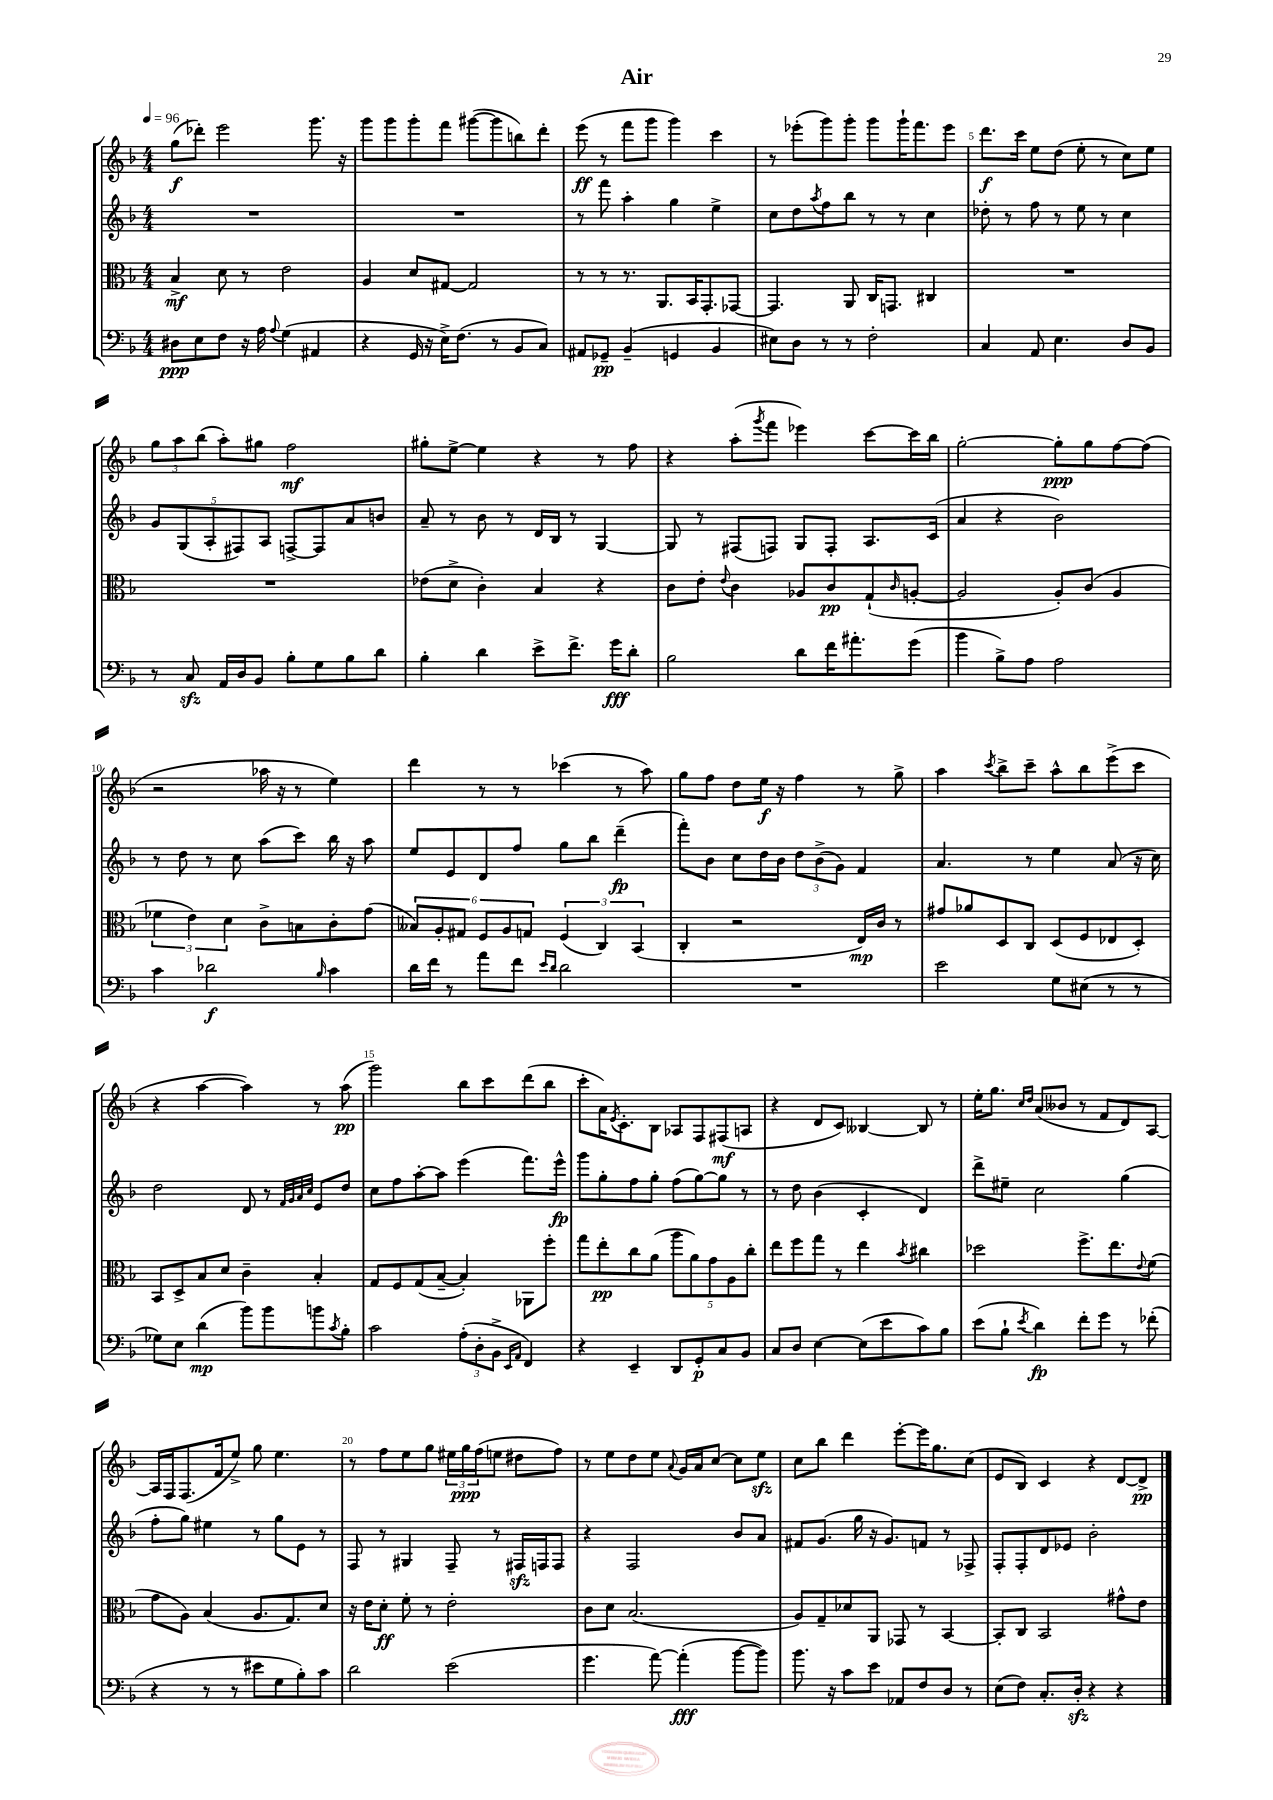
\header { title = "Air" }
<<
\new StaffGroup <<
\new Staff = "s0" {
    \clef treble \key f \major \numericTimeSignature \time 4/4 \tempo 4 = 96
    g''8\f( des'''8-.) e'''2 g'''8. r16 |
    g'''8 g'''8 g'''8-. f'''8 gis'''8~( gis'''8 b''8) d'''8-. |
    e'''8\ff( r8 f'''8 g'''8 g'''4) c'''4 |
    r8 ees'''8-.( g'''8) g'''8-. g'''8 g'''16-! f'''8. ees'''8 |
    d'''8.\f c'''16 e''8 d''8( e''8-. r8 c''8) e''8 |
    \tuplet 3/2 { g''8 a''8 bes''8( } a''8-.) gis''8 f''2\mf |
    gis''8-. e''8~-> e''4 r4 r8 f''8 |
    r4 a''8-.( \acciaccatura { g'''8 } f'''8 ees'''4) c'''8~ c'''16 bes''16 |
    g''2~-. g''8-.\ppp g''8 f''8~ f''8( |
    r2 aes''16 r16 r8 e''4) |
    d'''4 r8 r8 ces'''4( r8 a''8) |
    g''8 f''8 d''8 e''16\f r16 f''4 r8 g''8-> |
    a''4 \acciaccatura { c'''8 } bes''8-> c'''8-- a''8-^ bes''8 e'''8->( c'''8 |
    r4 a''4~ a''4) r8 a''8\pp( |
    g'''2) bes''8 c'''8 d'''8( bes''8 |
    c'''8-. a'16) \acciaccatura { e'8 } c'8.-. bes8 aes8 f8 fis8\mf( a8 |
    r4 d'8 c'8) beses4~ beses8 r8 |
    e''16-. g''8. \grace { c''16 d''16 } a'8( beses'8 r8 f'8 d'8) a8~ |
    a16 f16 f8.( f'16 e''8->) g''8 e''4. |
    r8 f''8 e''8 g''8 \tuplet 3/2 { eis''16 g''16\ppp f''16( } e''8 dis''8 f''8) |
    r8 e''8 d''8 e''8 \appoggiatura { a'8 } g'16 a'16 c''8~ c''8 e''8\sfz |
    c''8 bes''8 d'''4 e'''8~-. e'''16 g''8. c''8( |
    e'8 bes8) c'4 r4 d'8~ d'8->\pp \bar "|." |
}
\new Staff = "s1" {
    \clef treble \key f \major \numericTimeSignature \time 4/4
    R1 |
    R1 |
    r8 f'''8 a''4-. g''4 e''4-> |
    c''8 d''8 \acciaccatura { a''8 } f''8 bes''8 r8 r8 c''4 |
    des''8-. r8 f''8 r8 e''8 r8 c''4 |
    \tuplet 5/4 { g'8 g8( a8-. fis8) a8 } f8~-> f8 a'8 b'8 |
    a'8-- r8 bes'8 r8 d'16 bes16 r8 g4~ |
    g8 r8 fis8( f8) g8 f8-. a8. c'16( |
    a'4 r4 bes'2) |
    r8 d''8 r8 c''8 a''8( c'''8) bes''16 r16 a''8 |
    e''8 e'8 d'8 f''8 g''8 bes''8 d'''4--\fp( |
    f'''8-.) bes'8 c''8 d''16 bes'16 \tuplet 3/2 { d''8 bes'8->( g'8) } f'4 |
    a'4. r8 e''4 a'8( r16 c''16) |
    d''2 d'8 r8 \grace { f'32 g'32 a'32 c''32 } e'8 d''8 |
    c''8 f''8 a''8~-. a''8 e'''4( f'''8.) e'''16-^\fp |
    g'''8 g''8-. f''8 g''8-. f''8( g''8~) g''8 r8 |
    r8 d''8 bes'4( c'4-. d'4) |
    d'''8-> eis''8-- c''2 g''4( |
    f''8-. g''8) eis''4 r8 g''8 e'8 r8 |
    f8 r8 gis4 f8-- r8 fis16\sfz f16 f8 |
    r4 f2 bes'8 a'8 |
    fis'8 g'8.( g''16 r16 g'8.) f'8 r8 fes8-> |
    f8-. f8-. d'8 ees'8 bes'2-. \bar "|." |
}
\new Staff = "s2" {
    \clef alto \key f \major \numericTimeSignature \time 4/4
    bes4->\mf d'8 r8 e'2 |
    a4 d'8 gis8~ gis2 |
    r8 r8 r8. a,8. bes,16 g,8.-. ges,8~ |
    ges,4. a,8 c16 g,8. cis4 |
    R1 |
    R1 |
    ees'8( d'8-> c'4-.) bes4 r4 |
    c'8 e'8-. \appoggiatura { e'8 } c'4 aes8 c'8\pp g8-!( \grace { c'16 } a8~-. |
    a2 a8-.) c'8( a4 |
    \tuplet 3/2 { fes'4 e'4) d'4 } c'8-> b8 c'8-. g'8( |
    \tuplet 6/4 { beses8) a8-. gis8 f8 a8 g8 } \tuplet 3/2 { f4( c4) bes,4( } |
    c4-. r2 e16\mp) c'16 r8 |
    gis'8 aes'8 d8 c8 d8( f8 ees8 d8-.) |
    bes,8 d8-> bes8 d'8 c'4-- bes4-. |
    g8 f8 g8( bes8~-- bes4-.) aes,8 f''8-. |
    g''8 e''8-.\pp c''8 a'8( \tuplet 5/4 { a''8 a'8) g'8 a8 c''8-. } |
    e''8 f''8 g''8 r8 e''4 \acciaccatura { bes'8 } cis''4 |
    des''2 f''8.-> e''8. \appoggiatura { e'8 } f'8( |
    g'8 a8) bes4( a8. g8.) d'8 |
    r16 e'16 d'8-.\ff f'8-. r8 e'2-. |
    c'8 d'8 bes2.( |
    a8) g8-- des'8 a,8 ges,8 r8 bes,4~ |
    bes,8-. c8 bes,2 gis'8-^ e'8 \bar "|." |
}
\new Staff = "s3" {
    \clef bass \key f \major \numericTimeSignature \time 4/4
    dis8\ppp e8 f8 r16 a16 \appoggiatura { a8 } g4( ais,4 |
    r4 g,16 r16 e16->) f8.( r8 bes,8 c8) |
    ais,8 ges,8--\pp bes,4--( g,4 bes,4 |
    eis8) d8 r8 r8 f2-. |
    c4 a,8 e4. d8 bes,8 |
    r8 c8\sfz a,16 d16 bes,8 bes8-. g8 bes8 d'8 |
    bes4-. d'4 e'8-> f'8.-> g'16\fff d'8-. |
    bes2 d'8 f'16 ais'8.-. g'8( |
    bes'4 bes8->) a8 a2 |
    c'4 des'2\f \grace { bes16 } c'4 |
    d'16 f'16 r8 a'8 f'8 \grace { e'16 d'16 } d'2 |
    R1 |
    e'2 g8 eis8( r8 r8 |
    ges8) e8 d'4\mp( bes'8) bes'8 b'8 \acciaccatura { c'8 } bes8-. |
    c'2 \tuplet 3/2 { a8-.( d8-. bes,8-> } \grace { e,16 a,16 } f,4) |
    r4 e,4-- d,8 g,8-.\p c8 bes,8 |
    c8 d8 e4~ e8( e'8 c'8) bes8 |
    e'8( bes8-! \acciaccatura { e'8 } d'4\fp) f'8-. g'8 r8 fes'8-.( |
    r4 r8 r8 eis'8 g8 bes8-.) c'8 |
    d'2 e'2( |
    g'4. a'8~) a'4-.\fff( bes'8~ bes'8) |
    bes'8. r16 c'8 e'8 aes,8 f8 d8 r8 |
    e8( f8) c8.-. d16-.\sfz r4 r4 \bar "|." |
}
>>
>>
\layout { \context { \Score \override BarNumber.break-visibility = ##(#f #t #t) barNumberVisibility = #(every-nth-bar-number-visible 5) } }
